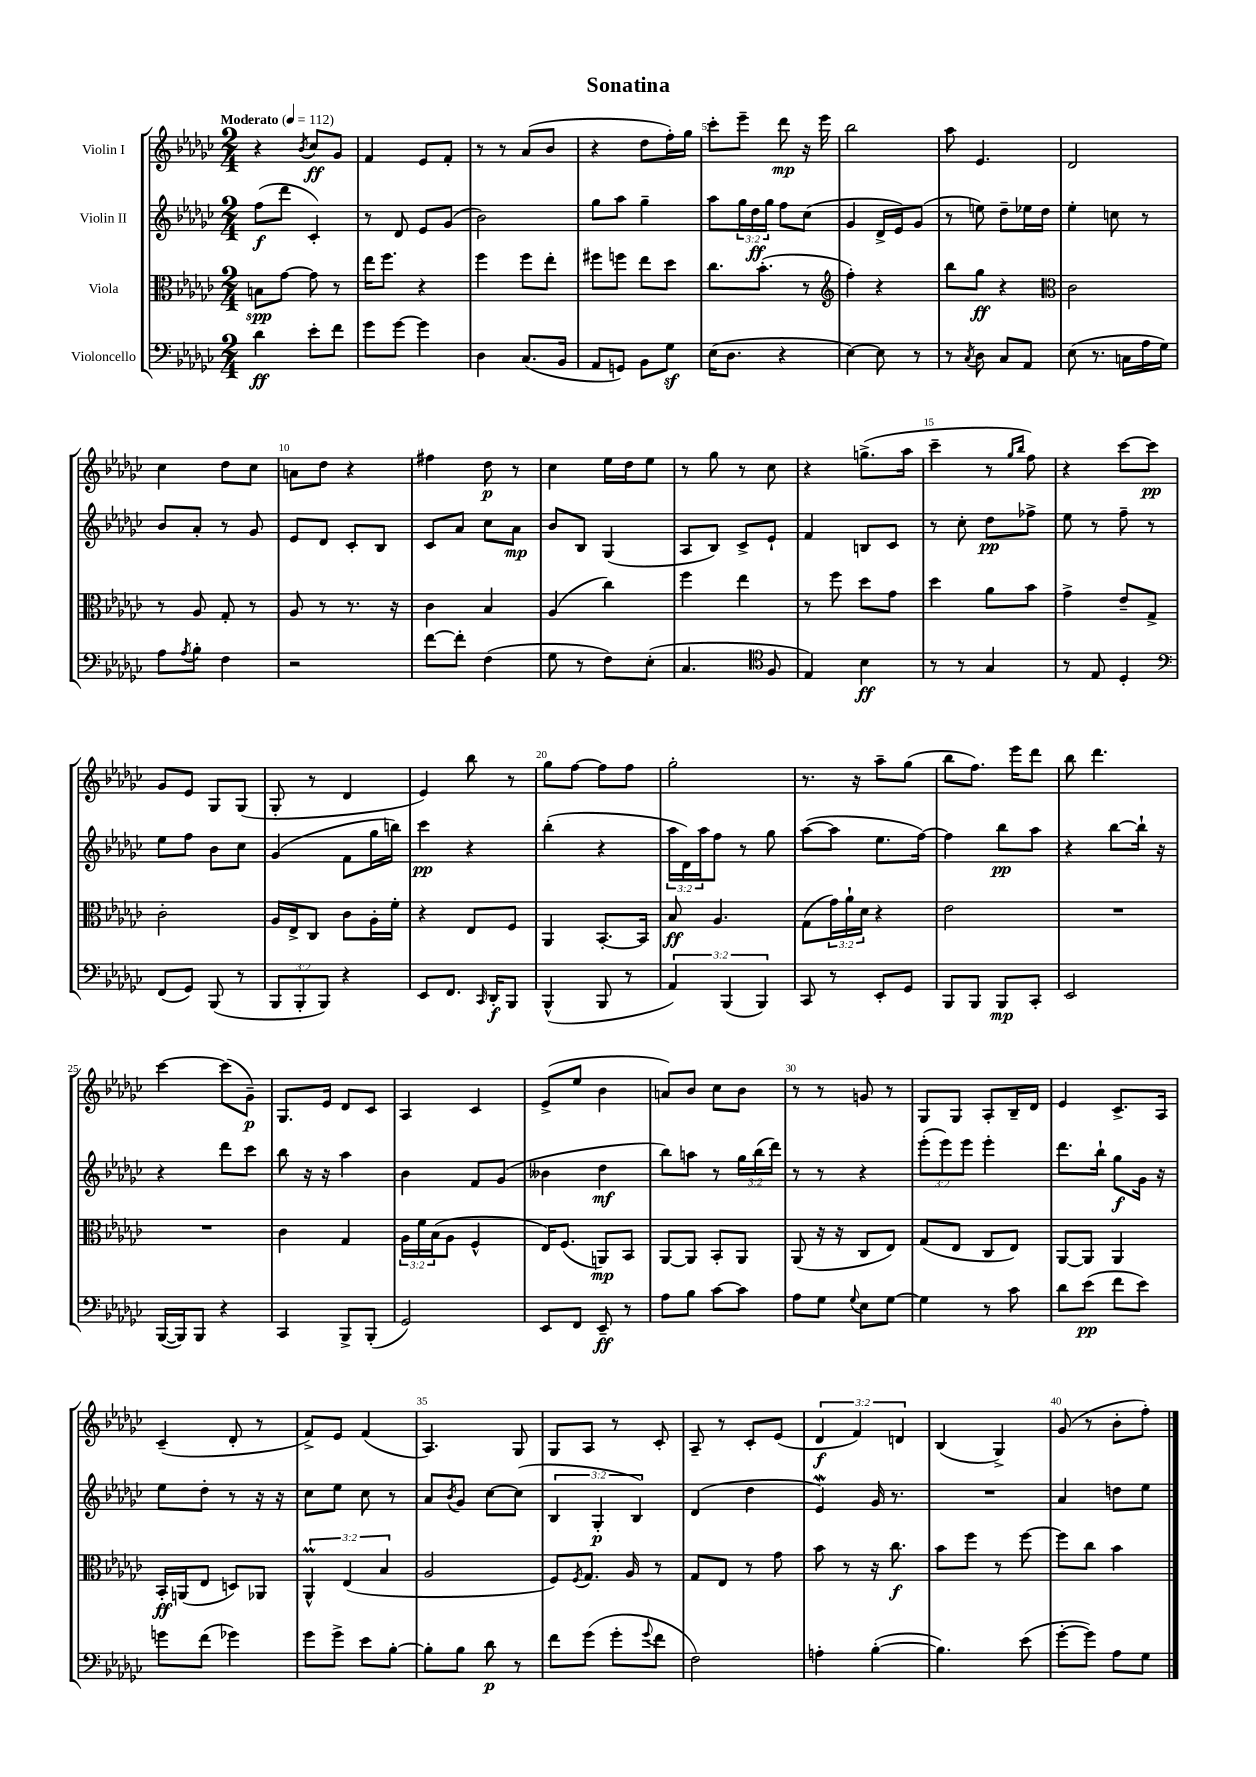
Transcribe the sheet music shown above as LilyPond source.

\header { title = "Sonatina" }
<<
\new StaffGroup <<
\new Staff = "s0" \with { instrumentName = "Violin I" } {
    \clef treble \key ges \major \numericTimeSignature \time 2/4 \override Staff.TupletNumber.text = #tuplet-number::calc-fraction-text \tempo "Moderato" 4 = 112
    r4 \acciaccatura { bes'8 } ces''8\ff ges'8 |
    f'4 ees'8 f'8-. |
    r8 r8 aes'8( bes'8 |
    r4 des''8 f''16-.) ges''16 |
    ces'''8-. ees'''8-- des'''8\mp r16 ees'''16 |
    bes''2 |
    aes''8 ees'4. |
    des'2 |
    ces''4 des''8 ces''8 |
    a'8 des''8 r4 |
    fis''4 des''8\p r8 |
    ces''4 ees''16 des''16 ees''8 |
    r8 ges''8 r8 ces''8 |
    r4 g''8.->( aes''16 |
    ces'''4-- r8 \grace { ges''16 bes''16 } f''8) |
    r4 ces'''8~ ces'''8\pp |
    ges'8 ees'8 ges8 ges8( |
    ges8-. r8 des'4 |
    ees'4) bes''8 r8 |
    ges''8 f''8~ f''8 f''8 |
    ges''2-. |
    r8. r16 aes''8-- ges''8( |
    bes''8 f''8.) ees'''16 des'''8 |
    bes''8 des'''4. |
    ces'''4~ ces'''8( ges'8--\p) |
    ges8. ees'16 des'8 ces'8 |
    aes4 ces'4 |
    ees'8->( ees''8 bes'4 |
    a'8) bes'8 ces''8 bes'8 |
    r8 r8 g'8 r8 |
    ges8 ges8 aes8-. bes16-- des'16 |
    ees'4 ces'8.-> aes16 |
    ces'4--( des'8-. r8 |
    f'8->) ees'8 f'4( |
    aes4.) ges8 |
    ges8 aes8 r8 ces'8-. |
    aes8-- r8 ces'8-. ees'8( |
    \tuplet 3/2 { des'4\f f'4) d'4 } |
    bes4( ges4->) |
    ges'8( r8 bes'8-. f''8-.) \bar "|." |
}
\new Staff = "s1" \with { instrumentName = "Violin II" } {
    \clef treble \key ges \major \numericTimeSignature \time 2/4 \override Staff.TupletNumber.text = #tuplet-number::calc-fraction-text
    f''8\f( des'''8 ces'4-.) |
    r8 des'8 ees'8 ges'8( |
    bes'2) |
    ges''8 aes''8 ges''4-- |
    aes''8 \tuplet 3/2 { ges''16 des''16\ff ges''16 } f''8 ces''8( |
    ges'4 des'16-> ees'16) ges'8( |
    r8 e''8) des''8-- ees''16 des''16 |
    ees''4-. c''8 r8 |
    bes'8 aes'8-. r8 ges'8 |
    ees'8 des'8 ces'8-. bes8 |
    ces'8 aes'8 ces''8 aes'8\mp |
    bes'8 bes8 ges4( |
    aes8 bes8) ces'8-> ees'8-! |
    f'4 b8 ces'8 |
    r8 ces''8-. des''8\pp fes''8-> |
    ees''8 r8 f''8-- r8 |
    ees''8 f''8 bes'8 ces''8 |
    ges'4( f'8 ges''16 b''16) |
    ces'''4\pp r4 |
    bes''4-.( r4 |
    \tuplet 3/2 { aes''16 des'16) aes''16 } f''8 r8 ges''8 |
    aes''8~( aes''8 ees''8. f''16~) |
    f''4 bes''8\pp aes''8 |
    r4 bes''8~ bes''16-! r16 |
    r4 des'''8 ces'''8 |
    bes''8 r16 r16 aes''4 |
    bes'4 f'8 ges'8( |
    beses'4 des''4\mf |
    bes''8) a''8 r8 \tuplet 3/2 { ges''16 bes''16( des'''16) } |
    r8 r8 r4 |
    \tuplet 3/2 { ees'''8-.( ees'''8) ees'''8 } ees'''4-. |
    des'''8. bes''16-! ges''8\f ges'16 r16 |
    ees''8 des''8-. r8 r16 r16 |
    ces''8 ees''8 ces''8 r8 |
    aes'8 \acciaccatura { bes'8 } ges'8 ces''8~ ces''8( |
    \tuplet 3/2 { bes4 ges4-.\p bes4) } |
    des'4( des''4 |
    ees'4\mordent) ges'16 r8. |
    R2 |
    aes'4 d''8 ees''8 \bar "|." |
}
\new Staff = "s2" \with { instrumentName = "Viola" } {
    \clef alto \key ges \major \numericTimeSignature \time 2/4 \override Staff.TupletNumber.text = #tuplet-number::calc-fraction-text
    b8\spp ges'8~ ges'8 r8 |
    ees''16 f''8. r4 |
    f''4 f''8 ees''8-. |
    fis''8 f''8 ees''8 des''8 |
    ces''8. bes'8.-.( r8 |
    \clef treble f''4-.) r4 |
    bes''8 ges''8\ff r4 |
    \clef alto ces'2 |
    r8 aes8 ges8-. r8 |
    aes8 r8 r8. r16 |
    ces'4 bes4 |
    aes4( ces''4) |
    f''4 ees''4 |
    r8 f''8 des''8 ges'8 |
    des''4 aes'8 bes'8 |
    ges'4-> ees'8-- ges8-> |
    ces'2-. |
    aes16 ees16-> ces8 ces'8 aes16-. f'16-. |
    r4 ees8 f8 |
    aes,4 bes,8.~-. bes,16 |
    bes8\ff aes4. |
    ges8( \tuplet 3/2 { ges'16) aes'16-! des'16 } r4 |
    ees'2 |
    R2 |
    R2 |
    ces'4 ges4 |
    \tuplet 3/2 { aes16 f'16 bes16( } aes8 f4-^ |
    ees16) f8.( a,8\mp) bes,8 |
    aes,8~ aes,8 bes,8-. aes,8 |
    aes,8( r16 r16 ces8 ees8) |
    ges8( ees8 ces8 ees8) |
    aes,8~ aes,8 aes,4 |
    bes,16-.\ff a,16( ees8 d8) aes,8 |
    \tuplet 3/2 { aes,4-^\prall ees4( bes4 } |
    aes2 |
    f8) \acciaccatura { f8 } ges8. aes16 r8 |
    ges8 ees8 r8 ges'8 |
    bes'8 r8 r16 ces''8.\f |
    bes'8 f''8 r8 f''8~ |
    f''8 ces''8 bes'4 \bar "|." |
}
\new Staff = "s3" \with { instrumentName = "Violoncello" } {
    \clef bass \key ges \major \numericTimeSignature \time 2/4 \override Staff.TupletNumber.text = #tuplet-number::calc-fraction-text
    des'4\ff ees'8-. f'8 |
    ges'8 ges'8~ ges'4 |
    des4 ces8.( bes,16 |
    aes,8 g,8) bes,8 ges8\sf |
    ees16( des8. r4 |
    ees4~) ees8 r8 |
    r8 \acciaccatura { ces8 } des8 ces8 aes,8 |
    ees8( r8. c16 aes16 ges16) |
    aes8 \acciaccatura { aes8 } bes8-. f4 |
    r2 |
    f'8~ f'8-. f4( |
    ges8 r8 f8) ees8-.( |
    ces4. \clef tenor f8 |
    ees4) bes4\ff |
    r8 r8 ges4 |
    r8 ees8 des4-. |
    \clef bass f,8( ges,8) bes,,8( r8 |
    \tuplet 3/2 { bes,,8 bes,,8-. bes,,8) } r4 |
    ees,8 f,8. \grace { ces,16 } des,16-.\f bes,,8 |
    bes,,4-^( bes,,8 r8 |
    \tuplet 3/2 { aes,4) bes,,4( bes,,4) } |
    ces,8 r8 ees,8-. ges,8 |
    bes,,8 bes,,8 bes,,8\mp ces,8-. |
    ees,2 |
    bes,,16~( bes,,16) bes,,8 r4 |
    ces,4 bes,,8-> bes,,8-.( |
    ges,2) |
    ees,8 f,8 ees,8--\ff r8 |
    aes8 bes8 ces'8~ ces'8 |
    aes8 ges8 \appoggiatura { ges8 } ees8 ges8~ |
    ges4 r8 ces'8 |
    des'8 ees'8\pp( f'8 ees'8) |
    g'8 f'8( ges'4) |
    ges'8 ges'8-> ees'8 bes8~-. |
    bes8-. bes8 des'8\p r8 |
    f'8 ges'8( ges'8-. \appoggiatura { ges'8 } f'8 |
    f2) |
    a4-. bes4~-.( |
    bes4.) ees'8( |
    ges'8~-. ges'8) aes8 ges8 \bar "|." |
}
>>
>>
\layout { \context { \Score \override BarNumber.break-visibility = ##(#f #t #t) barNumberVisibility = #(every-nth-bar-number-visible 5) } }
